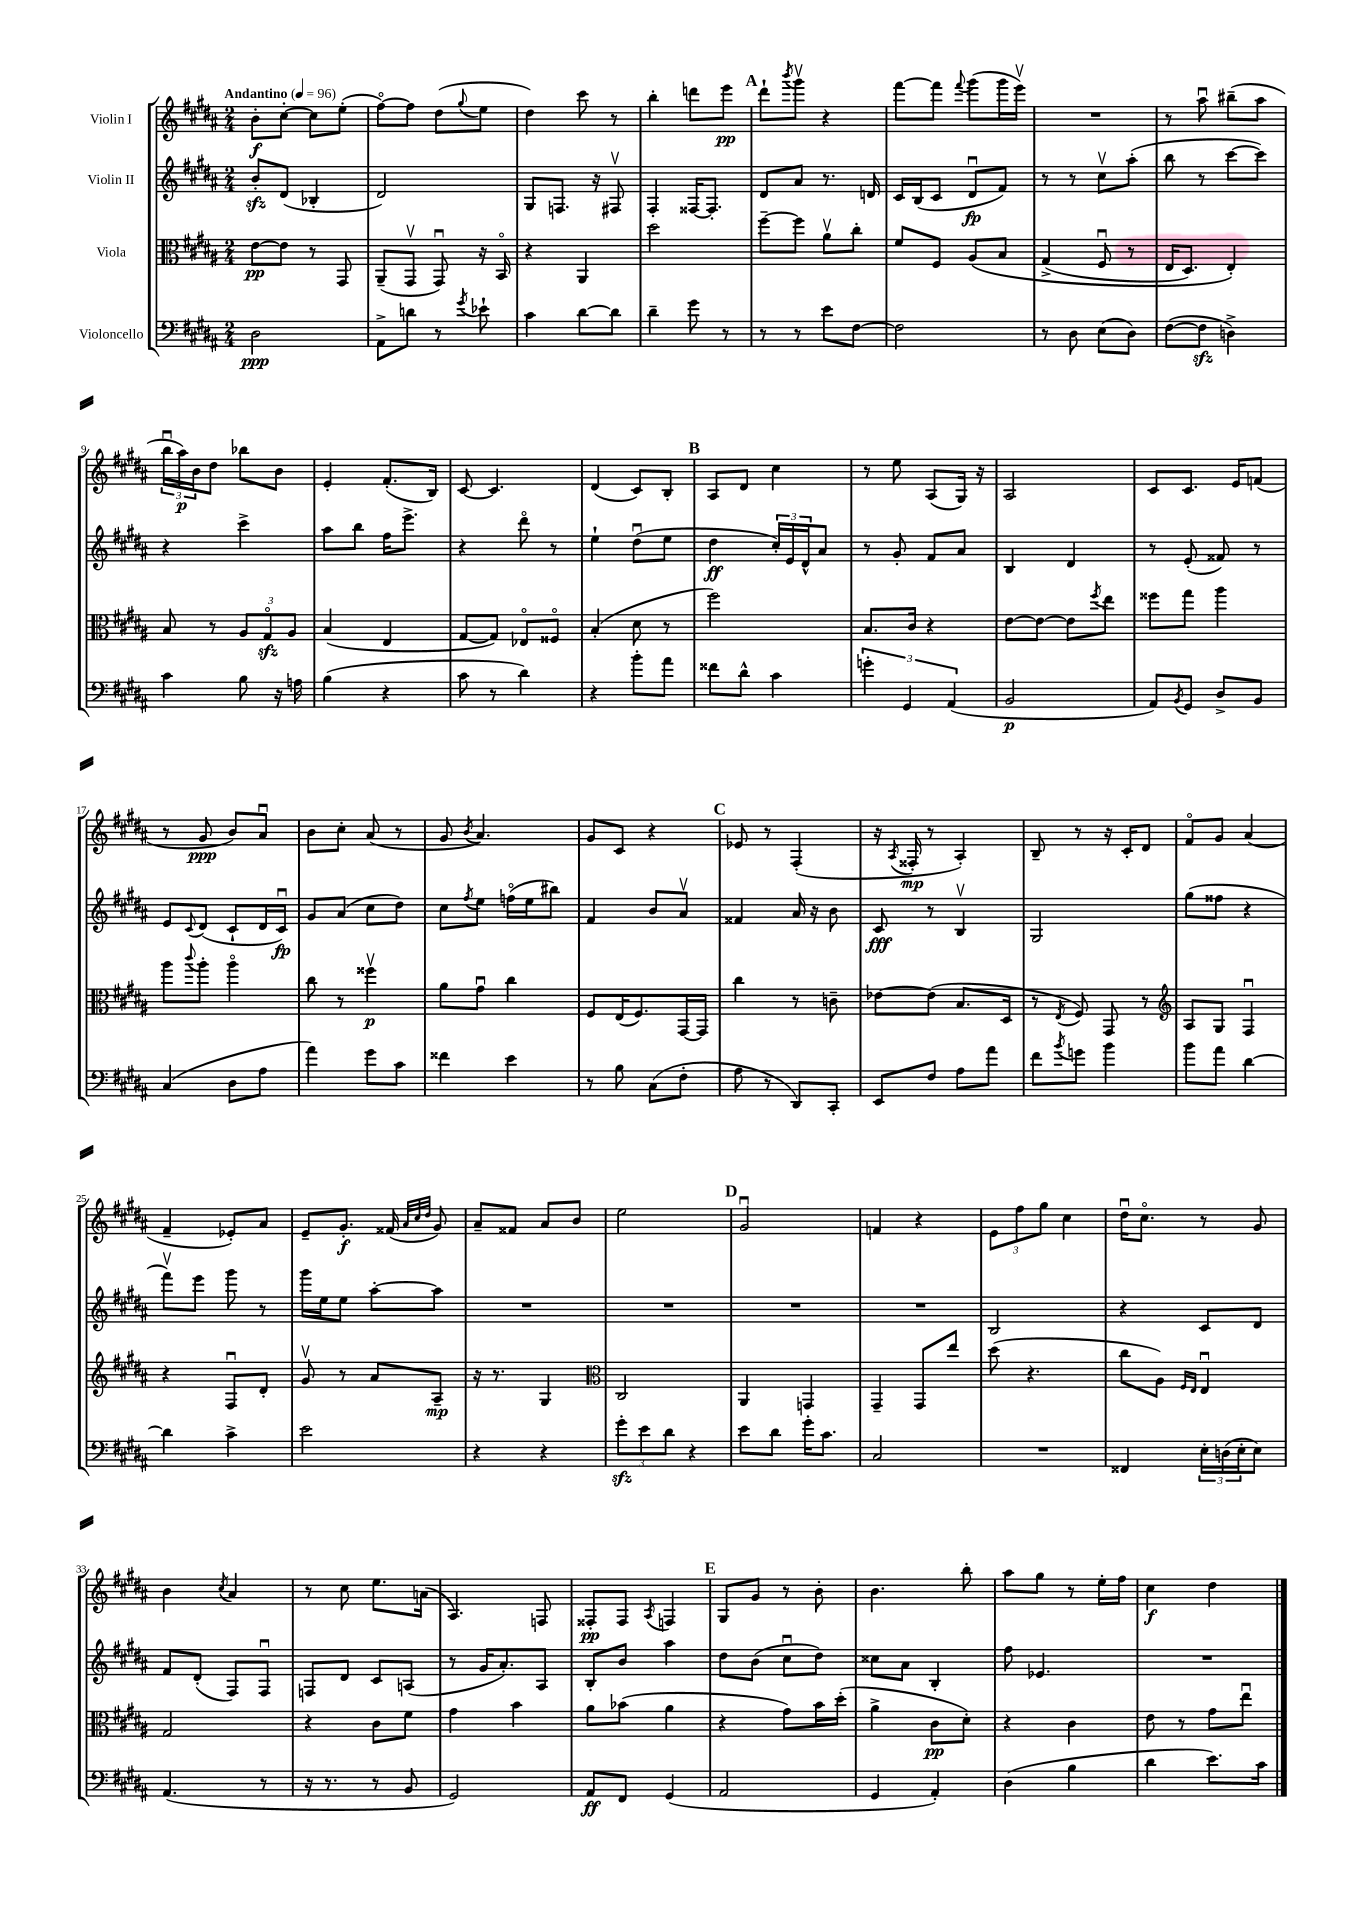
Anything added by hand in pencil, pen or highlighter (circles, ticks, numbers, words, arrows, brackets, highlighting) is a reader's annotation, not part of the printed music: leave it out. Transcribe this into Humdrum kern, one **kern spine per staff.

**kern	**kern	**kern	**kern
*staff4	*staff3	*staff2	*staff1
*clefF4	*clefC3	*clefG2	*clefG2
*k[f#c#g#d#a#]	*k[f#c#g#d#a#]	*k[f#c#g#d#a#]	*k[f#c#g#d#a#]
*M2/4	*M2/4	*M2/4	*M2/4
*MM96	*MM96	*MM96	*MM96
2D#	[8e	8b'	8b'
.	8e]	(8d#	[8cc#'
.	8r	4B-'	8cc#]
.	8GG#	.	(8ee'
=	=	=	=
8AA#^	(8AA#~	2d#)	[8ff#o)
8d	8GG#v	.	8ff#]
8r	8GG#u)	.	(8dd#
8qg#	.	.	8qqgg#
8e-`	16r	.	8ee
.	16BBo	.	.
=	=	=	=
4c#	4r	8G#	4dd#)
.	.	8.F	.
[8d#	4AA#	.	8ccc#
.	.	16r	.
8d#]	.	8F#v	8r
=	=	=	=
4d#~	2dd#	4F#'	4bb'
8g#	.	[16F##	8ddd
.	.	8.F##']	.
8r	.	.	8eee
=	=	=	=
8r	[8ff#~	8d#	8ddd#`
.	.	.	8qbbb
8r	8ff#]	8a#	8ggg#v
8e	8a#v	8.r	4r
[8F#	8cc#'	.	.
.	.	16d	.
=	=	=	=
2F#]	8f#	16c#	[8fff#
.	.	(16B	.
.	8F#	8c#	8fff#]
.	.	.	8qqfff#
.	&(8A#	8d#u	(8ggg#
.	8B	8f#)	16ggg#
.	.	.	16eeev)
=	=	=	=
8r	(4G#^	8r	2r
8D#	.	8r	.
(8E	8F#u	8cc#v	.
8D#)	8r	(8aa#'	.
=	=	=	=
([8F#	16E	8bb	8r
.	8.D#)	.	.
8F#]	.	8r	8aa#u
4D^)	4E'&)	[8ccc#	(8bb#~
.	.	8ccc#])	8aa#
=	=	=	=
4c#	8B	4r	24bbu
.	.	.	24aa#)
.	.	.	24b
.	8r	.	8dd#
8B	12A#	4ccc#^	8bb-
.	12G#o	.	.
16r	.	.	8b
.	12A#	.	.
16A	.	.	.
=	=	=	=
(4B	(4B	8aa#	4e'
.	.	8bb	.
4r	4E	16ff#	(8.f#'
.	.	8.eee^	.
.	.	.	16B)
=	=	=	=
8c#	[8G#	4r	[8c#
8r	8G#])	.	4.c#]
4d#)	8E-o	8ddd#o	.
.	8F##o	8r	.
=	=	=	=
4r	(4B'	4ee`	(4d#
8b'	8d#	(8dd#u	8c#)
8a#	8r	8ee	8B'
=	=	=	=
8f##	2ff#)	4dd#	8A#
8d#^^	.	.	8d#
4c#	.	24cc#')	4cc#
.	.	24e	.
.	.	24d#^^	.
.	.	8a#	.
=	=	=	=
6g'	8.B	8r	8r
.	.	8g#'	8ee
6GG#	.	.	.
.	16c#	.	.
.	4r	8f#	(8A#
(6AA#	.	.	.
.	.	8a#	16G#)
.	.	.	16r
=	=	=	=
2BB	[8e	4B	2A#
.	8e_	.	.
.	8e]	4d#	.
.	8qff#	.	.
.	8ee	.	.
=	=	=	=
8AA#)	8ff##	8r	8c#
8qBB	.	.	.
8GG#	8gg#	(8e'	8.c#
8D#^	4aa#	8f##)	.
.	.	.	16e
8BB	.	8r	(8f
=	=	=	=
(4C#	8aa#	8e	8r
.	8qqccc#	8qqc#	.
.	8aa#'	(8d#	8g#
8D#	4aa#o	8c#`	8b)
8A#	.	16d#	8a#u
.	.	16c#u)	.
=	=	=	=
4a#)	8cc#	8g#	8b
.	8r	(8a#	8cc#'
8g#	4ff##v	8cc#	(8a#
8c#	.	8dd#)	8r
=	=	=	=
4f##	8a#	8cc#	8g#
.	.	8qff#	8qb
.	8g#u	8ee	4.a#)
4e	4cc#	(16ffo	.
.	.	16ee	.
.	.	8bb#)	.
=	=	=	=
8r	8F#	4f#	8g#
8B	(16E	.	8c#
.	8.F#)	.	.
(8C#	.	8b	4r
8F#'	[16GG#	8a#v	.
.	16GG#]	.	.
=	=	=	=
8A#	4cc#	4f##	8e-
8r	.	.	8r
8DD#)	8r	16a#	(4F#'
.	.	16r	.
8CC#'	8c~	8b	.
=	=	=	=
8EE	[8e-	8c#	16r
.	.	.	8qA#
.	.	.	16F##'
8F#	(8e-]	8r	8r
8A#	8.B	4Bv	4A#')
8a#	.	.	.
.	16D#	.	.
=	=	=	=
8f#	8r	2G#	8B~
8qb	8qE	.	.
8g	8F#)	.	8r
4b	8GG#	.	16r
.	.	.	16c#'
.	8r	.	8d#
=	=	=	=
*	*clefG2	*	*
8b	8A#	(8gg#	8f#o
8a#	8G#	8ff##	8g#
[4d#	4F#u	4r	(4a#
=	=	=	=
4d#]	4r	8fff#v)	4f#~
.	.	8eee	.
4c#^	8F#u	8ggg#	8e-')
.	8d#'	8r	8a#
=	=	=	=
2e	8g#v	16ggg#	8e~
.	.	16ee	.
.	8r	8ee	8.g#'
.	8a#	[8aa#'	.
.	.	.	(16f##
.	.	.	32qqa#
.	.	.	32qqcc#
.	.	.	32qqdd#
.	8A#~	8aa#]	8g#)
=	=	=	=
4r	16r	2r	8a#~
.	8.r	.	.
.	.	.	8f##
4r	4G#	.	8a#
.	.	.	8b
=	=	=	=
*	*clefC3	*	*
12g#'	2C#	2r	2ee
12e	.	.	.
12d#	.	.	.
4r	.	.	.
=	=	=	=
8e	4AA#	2r	2g#u
8d#	.	.	.
16g#'	4GG	.	.
8.c#	.	.	.
=	=	=	=
2C#	4GG#~	2r	4f
.	8GG#	.	4r
.	8ee	.	.
=	=	=	=
2r	(8dd#	2B	12e
.	.	.	12ff#
.	4.r	.	.
.	.	.	12gg#
.	.	.	4cc#
=	=	=	=
4FF##	8cc#	4r	16dd#u
.	.	.	8.cc#o
.	8A#)	.	.
.	16qqF#	.	.
.	16qqE	.	.
24E'	4Eu	8c#	8r
(24D	.	.	.
24E'	.	.	.
8E)	.	8d#	8g#
=	=	=	=
(4.AA#	2G#	8f#	4b
.	.	(8d#'	.
.	.	.	8qcc#
.	.	8F#)	4a#
8r	.	8F#u	.
=	=	=	=
16r	4r	8F	8r
8.r	.	.	.
.	.	8d#	8cc#
8r	8c#	8c#	8.ee
8BB	8f#	(8A	.
.	.	.	(16a
=	=	=	=
2GG#)	4g#	8r	4.A#)
.	.	16g#	.
.	.	8.a#')	.
.	4b	.	.
.	.	8A#	8F
=	=	=	=
8AA#	8a#	8B'	8F##'
8FF#	(8b-	8b	8F##
.	.	.	8qA#
(4GG#	4a#	4aa#	4F
=	=	=	=
2AA#	4r	8dd#	8G#
.	.	(8b	8g#
.	8g#)	8cc#u	8r
.	16b	8dd#)	8b'
.	(16dd#'	.	.
=	=	=	=
4GG#	4a#^	8cc##	4.b
.	.	8a#	.
4AA#')	8c#	4B'	.
.	8d#')	.	8bb'
=	=	=	=
(4D#	4r	8ff#	8aa#
.	.	4.e-	8gg#
4B	4c#	.	8r
.	.	.	16ee'
.	.	.	16ff#
=	=	=	=
4d#	8e	2r	4cc#
.	8r	.	.
8.e)	8g#	.	4dd#
.	8eeu	.	.
16c#	.	.	.
==	==	==	==
*-	*-	*-	*-
